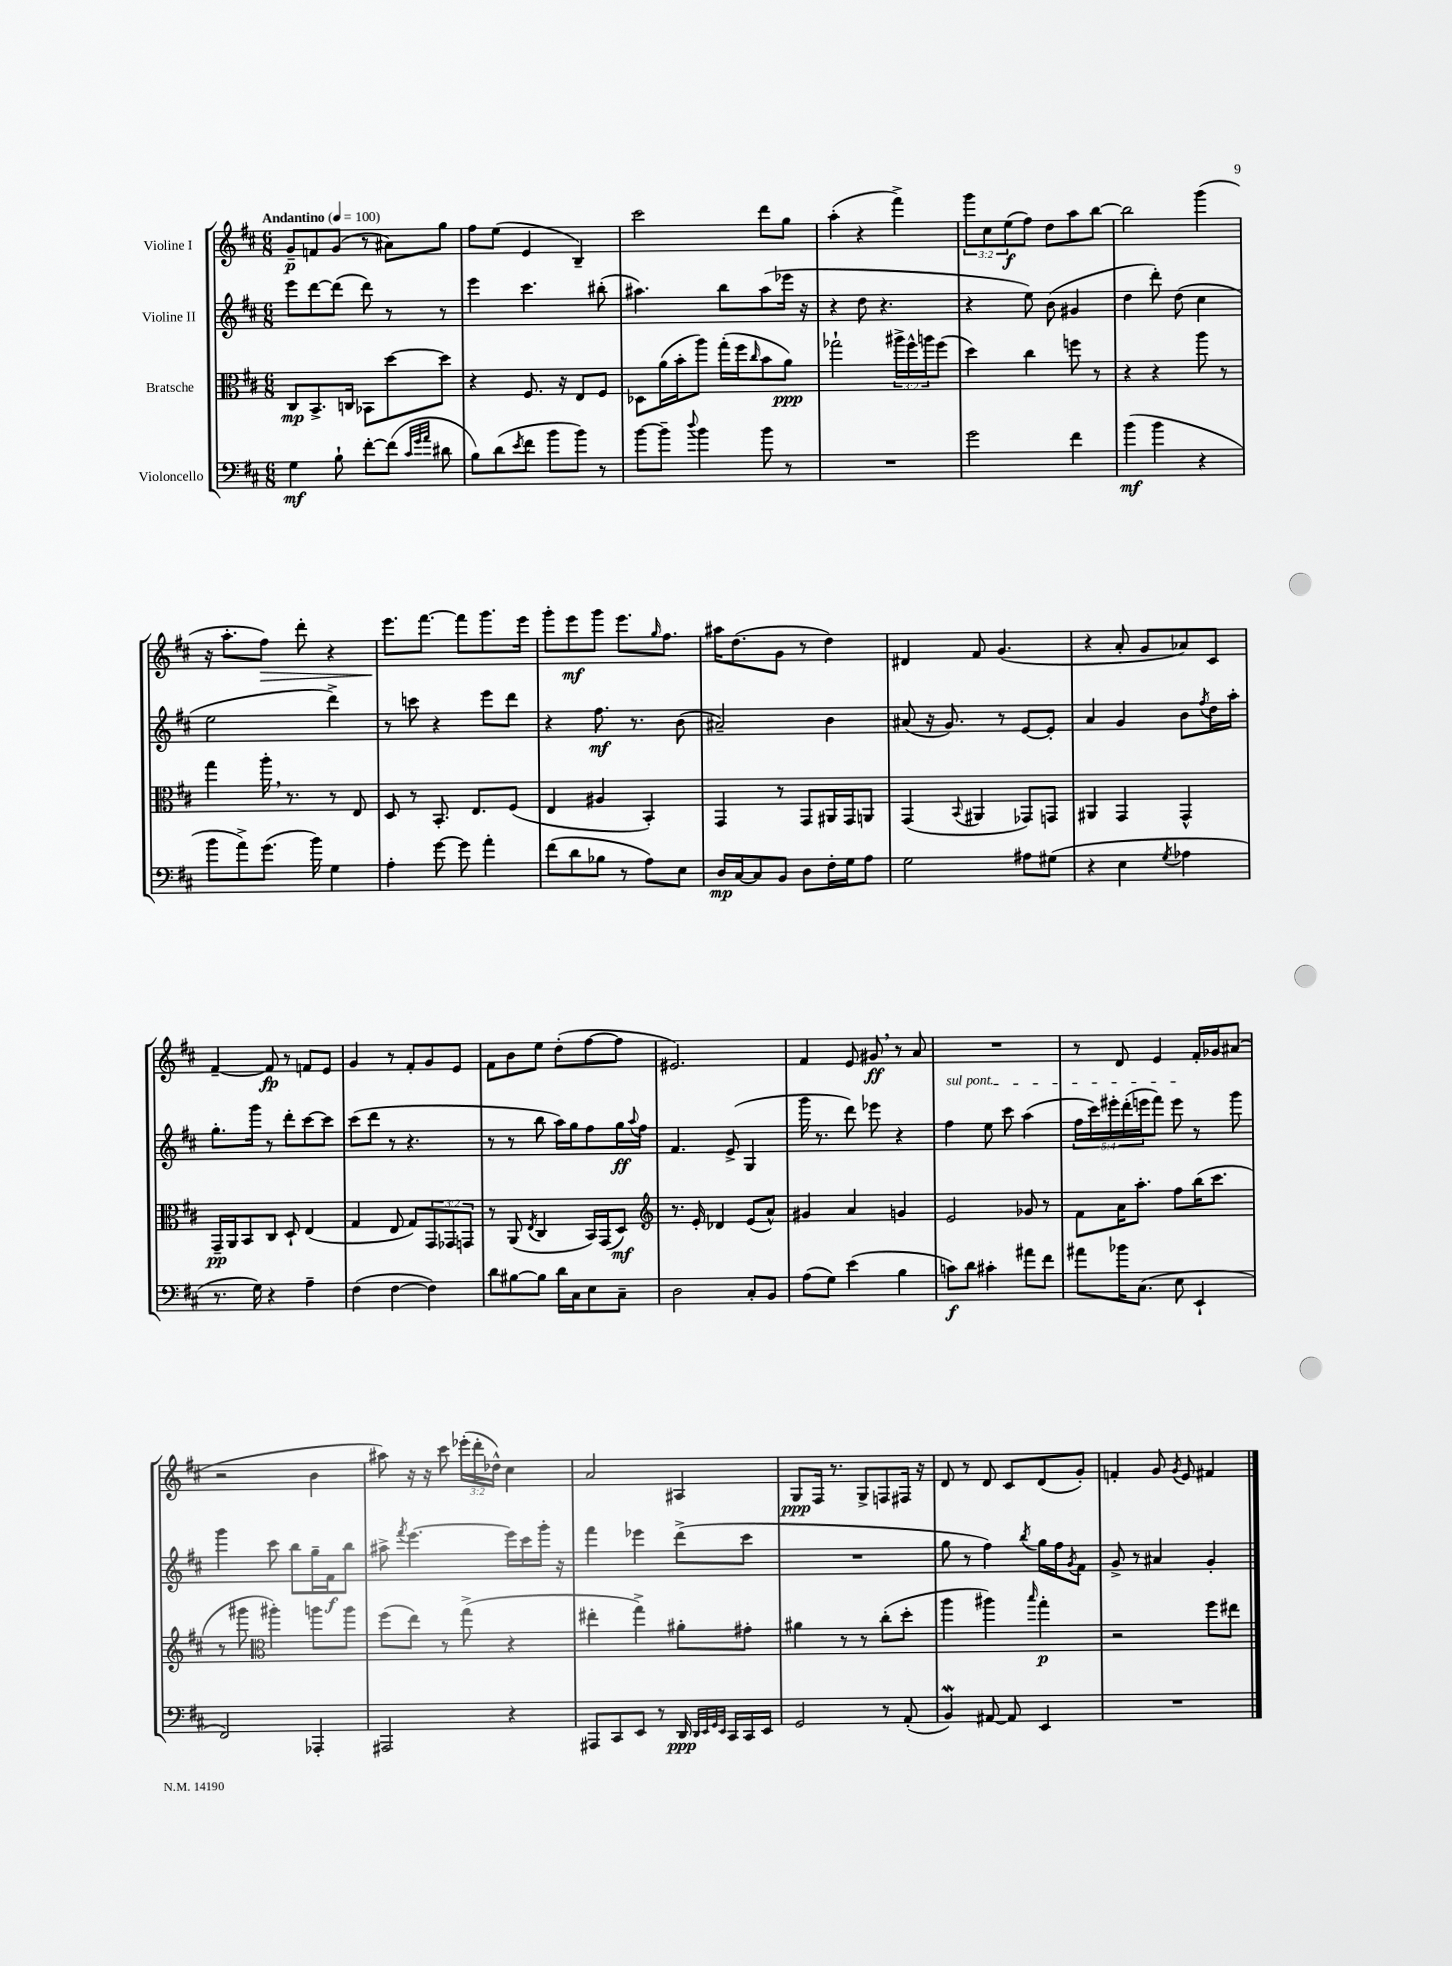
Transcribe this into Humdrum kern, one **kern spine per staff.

**kern	**dynam	**kern	**dynam	**kern	**dynam	**kern	**dynam
*part4	*part4	*part3	*part3	*part2	*part2	*part1	*part1
*staff4	*staff4	*staff3	*staff3	*staff2	*staff2	*staff1	*staff1
*I"Violoncello	*	*I"Bratsche	*	*I"Violine II	*	*I"Violine I	*
*clefF4	*	*clefC3	*	*clefG2	*	*clefG2	*
*k[f#c#]	*	*k[f#c#]	*	*k[f#c#]	*	*k[f#c#]	*
*M6/8	*	*M6/8	*	*M6/8	*	*M6/8	*
*MM100	*	*MM100	*	*MM100	*	*MM100	*
=1	=1	=1	=1	=1	=1	=1	=1
!	!	!	!	!	!	!LO:TX:a:B:t=Andantino	!
4G\	mf	8C#/L	mp	8eee\L	.	8g~/L	p
.	.	8.BB^/	.	[8ddd\	.	8fn/	.
8B`\	.	.	.	(8ddd\J]	.	(8g/J	.
.	.	16Cn/Jk	.	.	.	.	.
[8f#'\L	.	8BB-X\L	.	8ddd\)	.	8r	.
(8f#\J]	.	[8dd\	.	8r	.	8a#X\L)	.
32qqc#/LLL	.	.	.	.	.	.	.
32qqg/	.	.	.	.	.	.	.
32qqa/JJJ	.	.	.	.	.	.	.
8d#X\	.	8dd\J]	.	8r	.	8gg\J	.
=2	=2	=2	=2	=2	=2	=2	=2
8B\L)	.	4r	.	4eee\	.	8ff#\L	.
(8d\	.	.	.	.	.	(8ee\J	.
8qe/	.	.	.	.	.	.	.
8f#\J	.	8.F#/	.	4.ccc#\	.	4e/	.
8b\L	.	.	.	.	.	.	.
.	.	16r	.	.	.	.	.
8b\J)	.	8E/L	.	.	.	4B~/)	.
8r	.	8F#/J	.	(8bb#X'\	.	.	.
=3	=3	=3	=3	=3	=3	=3	=3
[8b\L	.	8D-X\L	.	4.aa#X\)	.	2ccc#\	.
8b~\J]	.	(16a\L	.	.	.	.	.
.	.	16b'\J	.	.	.	.	.
8qqdd/	.	.	.	.	.	.	.
4b\	.	8aa\J)	.	.	.	.	.
.	.	(16gg'\LL	.	8bb\L	.	.	.
.	.	16ff#\J	.	.	.	.	.
.	.	16qqcc#/	.	.	.	.	.
8b\	.	8b\	.	(8aa#\	.	8ddd\L	.
8r	.	8a\J)	ppp	16eee-X\Jk	.	8gg\J	.
.	.	.	.	16r	.	.	.
=4	=4	=4	=4	=4	=4	=4	=4
2.r	.	2gg-X`\	.	4r	.	(4aa'\	.
.	.	.	.	8dd\	.	4r	.
.	.	.	.	4.r	.	.	.
.	.	24aa#X^\LL	.	.	.	4fff#^\)	.
.	.	24ff#^^\	.	.	.	.	.
.	.	24aan\J	.	.	.	.	.
.	.	(8ff#\J	.	.	.	.	.
=5	=5	=5	=5	=5	=5	=5	=5
2g\	.	4dd\)	.	4r	.	12ggg\L	.
.	.	.	.	.	.	12cc#\	.
.	.	.	.	.	.	(12ee\	f
.	.	4cc#\	.	8ee\)	.	8ff#\J)	.
.	.	.	.	(8b\	.	8dd\L	.
4f#\	.	8ffn\	.	4g#X/	.	8aa\	.
.	.	8r	.	.	.	[8bb\J	.
=6	=6	=6	=6	=6	=6	=6	=6
(4b\	mf	4r	.	4dd\	.	2bb\]	.
4b\	.	4r	.	8ddd'\)	.	.	.
.	.	.	.	(8dd\	.	.	.
4r	.	8aa\	.	4cc#\	.	(4ggg\	.
.	.	8r	.	.	.	.	.
!!LO:LB:g=z
=7	=7	=7	=7	=7	=7	=7	=7
8b\L	.	4gg\	.	2ee\	.	16r	.
.	.	.	.	.	.	8.aa'\L	.
8a^\)	.	.	.	.	.	.	.
!	!	!	!	!	!	!	!LO:HP:b
(8.g\J	.	16aa',\	.	.	.	8ff#\J)	>
.	.	8.r	.	.	.	.	.
.	.	.	.	.	.	8ddd'\	.
16b\)	.	.	.	.	.	.	.
4G\	.	8r	.	4ddd^\)	.	4r	.
.	.	8E/	.	.	.	.	.
=8	=8	=8	=8	=8	=8	=8	=8
4A'\	.	8D/	.	8r	.	8.eee\L	.
.	.	8r	.	8cccn\	.	.	.
.	.	.	.	.	.	[8.fff#\J	]
[8g\	.	8.BB'/	.	4r	.	.	.
8g\]	.	.	.	.	.	8fff#\L]	.
.	.	8.E/L	.	.	.	.	.
4a'\	.	.	.	8eee\L	.	8.ggg\	.
.	.	(8F#/J	.	8ddd\J	.	.	.
.	.	.	.	.	.	16eee\Jk	.
=9	=9	=9	=9	=9	=9	=9	=9
(8f#\L	.	4E/	.	4r	.	8ggg'\L	.
8d\	.	.	.	.	.	8eee\	mf
8B-X\J	.	4A#X/	.	8.ff#\	mf	8ggg\J	.
8r	.	.	.	.	.	8.eee\L	.
.	.	.	.	8.r	.	.	.
8A\L)	.	4BB'/)	.	.	.	.	.
.	.	.	.	.	.	16qqgg/	.
.	.	.	.	.	.	8.ff#\J	.
8E\J	.	.	.	(8b\	.	.	.
=10	=10	=10	=10	=10	=10	=10	=10
16D/LL	mp	4GG/	.	2a#X~/)	.	16aa#X\KL	.
[16C#/J	.	.	.	.	.	(8.dd\	.
8C#/]	.	.	.	.	.	.	.
8BB/J	.	8r	.	.	.	8g\J	.
8D\L	.	8GG/L	.	.	.	8r	.
16F#'\L	.	16AA#X/L	.	4b\	.	4dd\)	.
16G\J	.	16GG/J	.	.	.	.	.
8A\J	.	8AAn/J	.	.	.	.	.
=11	=11	=11	=11	=11	=11	=11	=11
2G\	.	(4GG/	.	(8a#X/	.	4d#X/	.
.	.	.	.	16r	.	.	.
.	.	.	.	8.g/)	.	.	.
.	.	8qqBB/	.	.	.	.	.
.	.	4AA#X/	.	.	.	8f#/	.
.	.	.	.	8r	.	(4.g/	.
8A#X\L	.	8GG-X/L)	.	[8e/L	.	.	.
(8G#X\J	.	8GGn/J	.	8e'/J]	.	.	.
=12	=12	=12	=12	=12	=12	=12	=12
4r	.	4AA#X/	.	4a/	.	4r	.
4E\	.	4GG/	.	4g/	.	8a'/	.
.	.	.	.	.	.	8g/L	.
8qG/	.	.	.	.	.	.	.
4A-X\	.	4GG^^/	.	8b\L	.	8a-X/)	.
.	.	.	.	8qff#/	.	.	.
.	.	.	.	16dd\L	.	8c#/J	.
.	.	.	.	16aa'\JJ	.	.	.
!!LO:LB:g=z
=13	=13	=13	=13	=13	=13	=13	=13
8.r	.	16GG~/LL	pp	8.gg'\L	.	[4f#~/	.
.	.	16AA/J	.	.	.	.	.
.	.	8BB/	.	.	.	.	.
16G\)	.	.	.	16ggg\Jk	.	.	.
4r	.	8C#/J	.	8r	.	8f#/]	fp
.	.	8D`/	.	8ddd'\L	.	8r	.
4A~\	.	(4E/	.	[8ccc#\	.	8fn/L	.
.	.	.	.	8ccc#\J]	.	8e/J	.
=14	=14	=14	=14	=14	=14	=14	=14
(4F#\	.	4G/	.	(8ccc#\L	.	4g/	.
.	.	.	.	8ddd\J	.	.	.
[4F#\	.	8E/	.	8r	.	8r	.
.	.	8G/L)	.	4.r	.	8f#'/L	.
4F#\])	.	12GG/	.	.	.	8g/	.
.	.	12GG-X/	.	.	.	.	.
.	.	.	.	.	.	8e/J	.
.	.	12GGn/J	.	.	.	.	.
=15	=15	=15	=15	=15	=15	=15	=15
8d\L	.	8r	.	8r	.	8f#\L	.
[8B#X\	.	(8AA/	.	8r	.	8b\	.
.	.	8qE/	.	.	.	.	.
8B#\J]	.	4C#/	.	8bb\	.	8ee\J	.
16d\LL	.	.	.	16aa\LL)	.	(8dd'\L	.
16C#\J	.	.	.	16gg\J	.	.	.
8E\	.	16BB/LL)	.	8ff#\	.	[8ff#\	.
.	.	(16GG/J	.	.	.	.	.
8C#~\J	.	8D/J)	mf	16gg\L	ff	8ff#\J]	.
.	.	.	.	8qqaa/	.	.	.
.	.	.	.	16ff#\JJ	.	.	.
=16	=16	=16	=16	=16	=16	=16	=16
*	*	*clefG2	*	*	*	*	*
2D\	.	8.r	.	4.f#/	.	2.e#X/)	.
.	.	16e'/	.	.	.	.	.
.	.	4d-X/	.	.	.	.	.
.	.	.	.	(8e^/	.	.	.
8C#'/L	.	(8e/L	.	4G/	.	.	.
8BB/J	.	8a^^/J)	.	.	.	.	.
=17	=17	=17	=17	=17	=17	=17	=17
(8A\L	.	4g#X/	.	16ggg\	.	4f#/	.
.	.	.	.	8.r	.	.	.
8G\J)	.	.	.	.	.	.	.
(4e\	.	4a/	.	8ddd\)	.	8e/	.
.	.	.	.	8eee-X\	.	8g#X,/	ff
4B\	.	4gn/	.	4r	.	8r	.
.	.	.	.	.	.	8a/	.
=18	=18	=18	=18	=18	=18	=18	=18
!	!	!	!	!LO:TX:a:i:t=sul pont.	!	!	!
8cn\L)	f	2e/	.	4ff#\	.	2.r	.
8d\J	.	.	.	.	.	.	.
4c#X'\	.	.	.	8ee\	.	.	.
.	.	.	.	8ccc#\	.	.	.
8a#X\L	.	8g-X/	.	(4aa\	.	.	.
8f#\J	.	8r	.	.	.	.	.
=19	=19	=19	=19	=19	=19	=19	=19
8a#X\L	.	8f#\L	.	20ff#\LL	.	8r	.
.	.	.	.	20ccc#\)	.	.	.
.	.	.	.	20eee#X'\	.	.	.
16b-X\K	.	16a\K	.	.	.	8d/	.
.	.	.	.	(20ddd'\	.	.	.
(8.C#\J	.	8.aa'\J	.	.	.	.	.
.	.	.	.	20eeen\J	.	.	.
.	.	.	.	8fff#\J)	.	4e/	.
8E\	.	8ff#\L	.	8eee\	.	.	.
4EE`/	.	(16bb\K	.	8r	.	16f#'/LL	.
.	.	8.ccc#\J	.	.	.	16g-X/J	.
.	.	.	.	8ggg\	.	(8a#X/J	.
!!LO:LB:g=z
=20	=20	=20	=20	=20	=20	=20	=20
2FF#/)	.	8r	.	4ggg\	.	2r	.
.	.	8ggg#X\	.	.	.	.	.
*	*	*clefC3	*	*	*	*	*
.	.	4aa#X'\)	.	8ccc#\	.	.	.
.	.	.	.	8bb\L	.	.	.
4AAA-X'/	.	8aan\L	.	16gg~\L	.	4b\	.
.	.	.	.	16f#\J	f	.	.
.	.	8aa\J	.	8bb\J	.	.	.
=21	=21	=21	=21	=21	=21	=21	=21
2AAA#X/	.	(8ff#\L	.	8aa#X^\	.	8aa#X\)	.
.	.	.	.	8qfff#/	.	.	.
.	.	8ee\J)	.	[4.eee\	.	16r	.
.	.	.	.	.	.	16r	.
.	.	8r	.	.	.	8ccc#\	.
.	.	(8gg^\	.	.	.	(24eee-X'\LL	.
.	.	.	.	.	.	24ddd'\	.
.	.	.	.	.	.	24dd-X^^\JJ)	.
4r	.	4r	.	16eee\LL]	.	4cc#\	.
.	.	.	.	16ccc#\	.	.	.
.	.	.	.	16ggg'\JJ	.	.	.
.	.	.	.	16r	.	.	.
=22	=22	=22	=22	=22	=22	=22	=22
8AAA#X/L	.	4ee#X'\	.	4fff#\	.	2a/	.
8CC#/	.	.	.	.	.	.	.
8EE/J	.	4gg^\)	.	4eee-X\	.	.	.
8r	.	.	.	.	.	.	.
16DD/	ppp	8a#X'\L	.	(8ddd^\L	.	4A#X/	.
32qqDD/LLL	.	.	.	.	.	.	.
32qqEE/	.	.	.	.	.	.	.
32qqGG/	.	.	.	.	.	.	.
32qqEE/JJJ	.	.	.	.	.	.	.
16CC#/LL	.	.	.	.	.	.	.
16CC#/	.	8g#X'\J	.	8ccc#\J	.	.	.
16EE/JJ	.	.	.	.	.	.	.
=23	=23	=23	=23	=23	=23	=23	=23
2GG/	.	4a#X\	.	2.r	.	8G/L	ppp
.	.	.	.	.	.	16F#/Jk	.
.	.	.	.	.	.	8.r	.
.	.	8r	.	.	.	.	.
.	.	8r	.	.	.	8G^/L	.
8r	.	(8cc#'\L	.	.	.	8Fn/	.
(8AA'/	.	8dd'\J	.	.	.	16F#X/Jk	.
.	.	.	.	.	.	16r	.
=24	=24	=24	=24	=24	=24	=24	=24
4BBW/)	.	4aa\	.	8gg\	.	8d/	.
.	.	.	.	8r	.	8r	.
[8AA#X/	.	4aa#X\)	.	4ff#\)	.	8d/	.
8AA#/]	.	.	.	.	.	8c#/L	.
.	.	16qqbb/	.	8qbb/	.	.	.
4EE/	.	4gg'\	p	16gg\LL	.	(8d/	.
.	.	.	.	16ff#\J	.	.	.
.	.	.	.	8qg/	.	.	.
.	.	.	.	8f#\J	.	8g'/J)	.
=25	=25	=25	=25	=25	=25	=25	=25
2.r	.	2r	.	8g^/	.	4fn'/	.
.	.	.	.	8r	.	.	.
.	.	.	.	4a#X/	.	8g/	.
.	.	.	.	.	.	8qg/	.
.	.	.	.	.	.	8e/	.
.	.	8ff#\L	.	4g'/	.	4f#X/	.
.	.	8ee#X\J	.	.	.	.	.
==	==	==	==	==	==	==	==
*-	*-	*-	*-	*-	*-	*-	*-
